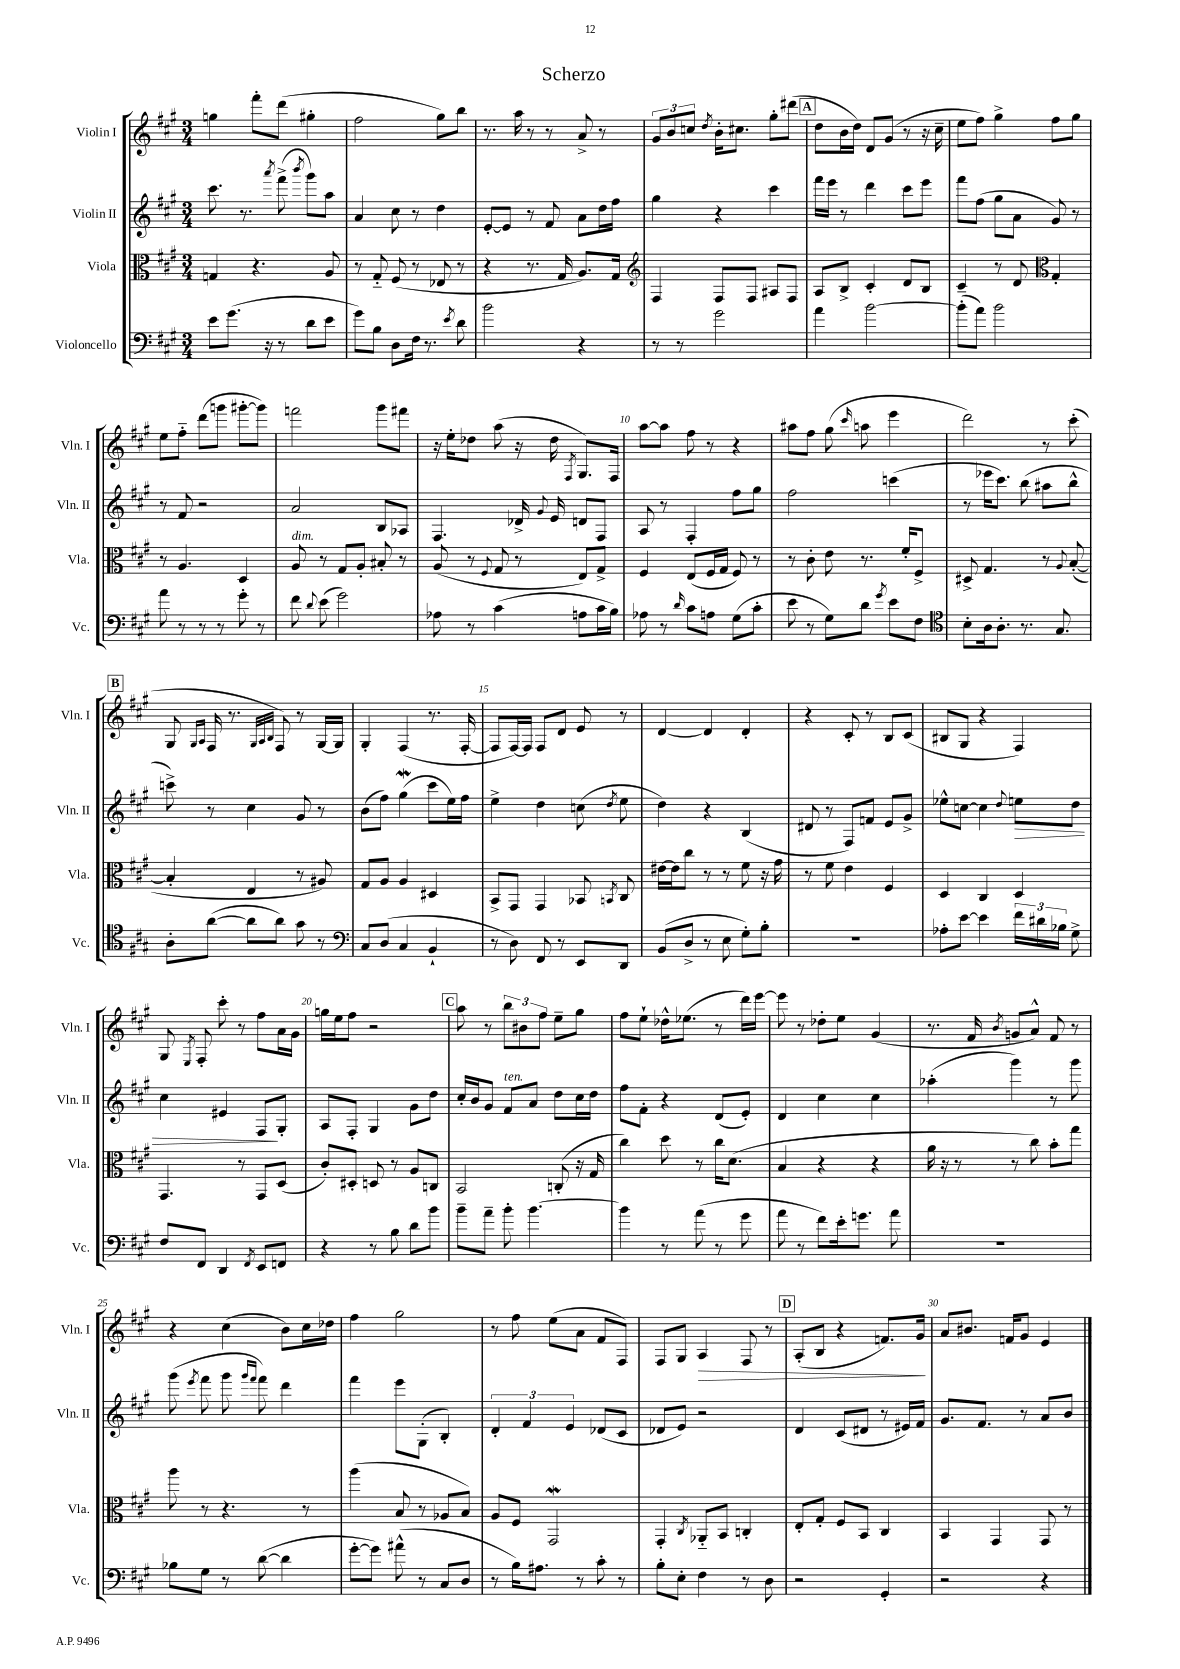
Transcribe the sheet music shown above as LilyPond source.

\header { title = "Scherzo" }
<<
\new StaffGroup <<
\new Staff = "s0" \with { instrumentName = "Violin I" shortInstrumentName = "Vln. I" } {
    \clef treble \key a \major \numericTimeSignature \time 3/4
    \autoBeamOff g''4 fis'''8[-. d'''8]( gis''4-. |
    fis''2 gis''8[) b''8] |
    r8. a''16 r8 r8 a'8-> r8 |
    \tuplet 3/2 { gis'8[ b'8 c''8] } \acciaccatura { d''8 } b'16[-. cis''8.] gis''8[-. dis'''8]( |
    \mark \markup { \box "A" } d''8[ b'16 d''16]) d'8[ gis'8]( r8 r16 cis''16-- |
    e''8[ fis''8]) gis''4-> fis''8[ gis''8] |
    e''8[ fis''8]-_ d'''8[( g'''8] gis'''8[~-. gis'''8]) |
    f'''2 gis'''8[ fis'''8] |
    r16 e''16[-. des''8] a''8( r16 des''16 \acciaccatura { fis8 } gis8.[) fis16] |
    a''8[~ a''8] fis''8 r8 r4 |
    ais''8[ fis''8] gis''8( \grace { cis'''16 } a''8 e'''4 |
    d'''2) r8 cis'''8-.( |
    \mark \markup { \box "B" } gis8 \grace { gis16[ a16] } fis16 r8. \grace { gis32[ a32 b32] } fis8) r8 gis16[~ gis16] |
    gis4-. fis4( r8. fis16~-. |
    fis8[ fis16~) fis16] fis8[ d'8] e'8 r8 |
    d'4~ d'4 d'4-. |
    r4 cis'8-. r8 b8[ cis'8]( |
    bis8[ gis8] r4 fis4) |
    gis8 \acciaccatura { e8 } fis8-. cis'''8-. r8 fis''8[ a'16 gis'16] |
    g''16[ e''16 fis''8] r2 |
    \mark \markup { \box "C" } a''8 r8 \tuplet 3/2 { b''8[ bis'8 fis''8] } e''8[-- gis''8] |
    fis''8[ e''8]-! des''16[-^ ees''8.]( r8 d'''16[) e'''16]~ |
    e'''8 r8 des''8[-. e''8] gis'4( |
    r8. fis'16 \acciaccatura { b'8 } g'8[ a'8]-^) fis'8 r8 |
    r4 cis''4( b'8[) cis''16 des''16] |
    fis''4 gis''2 |
    r8 fis''8 e''8[( a'8] fis'8[ fis8]) |
    fis8[ gis8] a4\> fis8 r8 |
    \mark \markup { \box "D" } a8[-.( b8] r4 f'8.[) gis'16]\! |
    a'8[ bis'8.] f'16[ gis'8] e'4 \bar "|." |
}
\new Staff = "s1" \with { instrumentName = "Violin II" shortInstrumentName = "Vln. II" } {
    \clef treble \key a \major \numericTimeSignature \time 3/4
    \autoBeamOff cis'''8. r8. \acciaccatura { a'''8 } fis'''8->( \acciaccatura { b'''8 } gis'''8[) a''8] |
    a'4 cis''8 r8 d''4 |
    e'8[~-. e'8] r8 fis'8 a'8[ d''16 fis''16] |
    gis''4 r4 cis'''4 |
    \mark \markup { \box "A" } fis'''16[ e'''16] r8 d'''4 cis'''8[ e'''8] |
    fis'''8[ fis''8]( gis''8[ a'8] gis'8) r8 |
    r8 fis'8 r2 |
    a'2 b8[ aes8] |
    fis4. des'16-> \appoggiatura { gis'8 } e'16 d'8[ fis8] |
    a8 r8 fis4-. fis''8[ gis''8] |
    fis''2 c'''4( |
    r8 ees'''16[ cis'''8.]) b''8( ais''8[ b''8]-^ |
    \mark \markup { \box "B" } c'''8->) r8 cis''4 gis'8 r8 |
    b'8[( fis''8]) gis''4\mordent( cis'''8[ e''16) fis''16] |
    e''4-> d''4 c''8( \acciaccatura { d''8 } e''8 |
    d''4) r4 b4( |
    dis'8 r8 fis8[) f'8] e'8[ gis'8]-> |
    ees''8[-^ c''8]~ c''4 \appoggiatura { d''8 } e''8[\> d''8] |
    cis''4 eis'4 fis8[\! gis8]-. |
    a8[ fis8]-. gis4 gis'8[ d''8] |
    \mark \markup { \box "C" } cis''16[-. b'16 gis'8] fis'8[^\markup { \italic "ten." } a'8] d''8[ cis''16 d''16] |
    fis''8[ fis'8]-. r4 d'8[( e'8]-.) |
    d'4 cis''4 cis''4 |
    aes''4-.( gis'''4) r8 gis'''8 |
    gis'''8( \acciaccatura { e'''8 } fis'''8 gis'''8 \grace { gis'''16[ fis'''16] } fis'''8) d'''4 |
    fis'''4 e'''8[ gis8]-.( b4-.) |
    \tuplet 3/2 { d'4-. fis'4 e'4 } des'8[( cis'8] |
    des'8[ e'8]) r2 |
    \mark \markup { \box "D" } d'4 cis'8[( dis'8] r8 eis'16[) fis'16] |
    gis'8.[ fis'8.] r8 a'8[ b'8] \bar "|." |
}
\new Staff = "s2" \with { instrumentName = "Viola" shortInstrumentName = "Vla." } {
    \clef alto \key a \major \numericTimeSignature \time 3/4
    \autoBeamOff g4 r4. a8 |
    r8 gis8-_ fis8( r8 ees8 r8 |
    r4 r8. gis16 a8.[) gis16] |
    \clef treble fis4 fis8[ fis8] ais8[ fis8] |
    \mark \markup { \box "A" } a8[ b8]-> cis'4-. d'8[ b8] |
    cis'4-- r8 d'8 \clef alto gis4-. |
    r8 a4. d4 |
    a8^\markup { \italic "dim." } r8 gis8[ a8]-. bis8-. r8 |
    a8( r8 \appoggiatura { fis8 } gis8 r8 e8[) gis8]-> |
    fis4 e8[( fis16 gis16] fis8) r8 |
    r8 cis'8-. e'8 r8. fis'16[-. fis8]-> |
    dis8-> gis4. r8 \appoggiatura { a8 } b8~-.( |
    \mark \markup { \box "B" } b4-. e4 r8 ais8) |
    gis8[ a8] a4 dis4 |
    b,8[-> gis,8] gis,4 bes,8 \acciaccatura { b,8 } cis8 |
    eis'16[~ eis'16 cis''8] r8 r8 fis'8 r16 gis'16 |
    r8 fis'8 e'4 fis4 |
    d4 cis4 d4 |
    gis,4. r8 gis,8[ d8]( |
    cis'8[-.) dis8]-. d8 r8 a8[ c8] |
    \mark \markup { \box "C" } b,2 c8-.( r16 gis16 |
    cis''4) d''8 r8 cis''16[ d'8.]( |
    b4 r4 r4 |
    a'16 r16 r8 r8 cis''8) b'8[-. gis''8] |
    a''8 r8 r4. r8 |
    a''4( b8 r8 aes8[ b8]) |
    a8[ fis8] gis,2\mordent |
    gis,4-. \acciaccatura { cis8 } aes,8[-_ b,8] c4-. |
    \mark \markup { \box "D" } e8[-. gis8]-. fis8[ b,8] cis4 |
    b,4 gis,4 gis,8 r8 \bar "|." |
}
\new Staff = "s3" \with { instrumentName = "Violoncello" shortInstrumentName = "Vc." } {
    \clef bass \key a \major \numericTimeSignature \time 3/4
    \autoBeamOff e'8[ gis'8.]( r16 r8 d'8[ e'8] |
    gis'8[) b8] d8[ fis16] r8. \acciaccatura { e'8 } d'8 |
    b'2 r4 |
    r8 r8 gis'2 |
    \mark \markup { \box "A" } a'4 b'2~ |
    b'8[-.( a'8]) b'2 |
    a'8 r8 r8 r8 gis'8-. r8 |
    fis'8 \appoggiatura { d'8 } e'8( gis'2) |
    aes8 r8 cis'4( a8[ cis'16 b16]) |
    aes8 r8 \grace { d'16 } cis'8[ a8] gis8[( cis'8]-. |
    e'8 r8 gis8[) d'8] \acciaccatura { gis'8 } e'8[ fis8] |
    \clef tenor b8[-. a16 a8.]-. r8. gis8. |
    \mark \markup { \box "B" } a8[-. a'8]~( a'8[ a'8]) gis'8 r8 |
    \clef bass cis8[ d8]( cis4 b,4-! |
    r8 d8) fis,8 r8 e,8[ d,8] |
    b,8[( d8]-> r8 e8 gis8[-.) b8]-. |
    R2. |
    aes8[-. e'8]~ e'4 \tuplet 3/2 { fis'16[ dis'16 bes16] } gis8-> |
    fis8[ fis,8] d,4 \acciaccatura { fis,8 } e,8[ f,8] |
    r4 r8 b8 d'8[ b'8] |
    \mark \markup { \box "C" } b'8[-- a'8]-- b'8-. b'4.~ |
    b'4 r8 a'8( r8 gis'8 |
    a'8 r8 fis'8[) e'16-. g'8.] a'8 |
    R2. |
    bes8[ gis8] r8 d'8~( d'4 |
    gis'8[~-. gis'8]) ais'8-^( r8 cis8[ d8] |
    r8 b16[) ais8.] r8 cis'8-. r8 |
    b8[-. e8]-. fis4 r8 d8 |
    \mark \markup { \box "D" } r2 gis,4-. |
    r2 r4 \bar "|." |
}
>>
>>
\layout { \context { \Score \override BarNumber.break-visibility = ##(#f #t #t) barNumberVisibility = #(every-nth-bar-number-visible 5) } }
